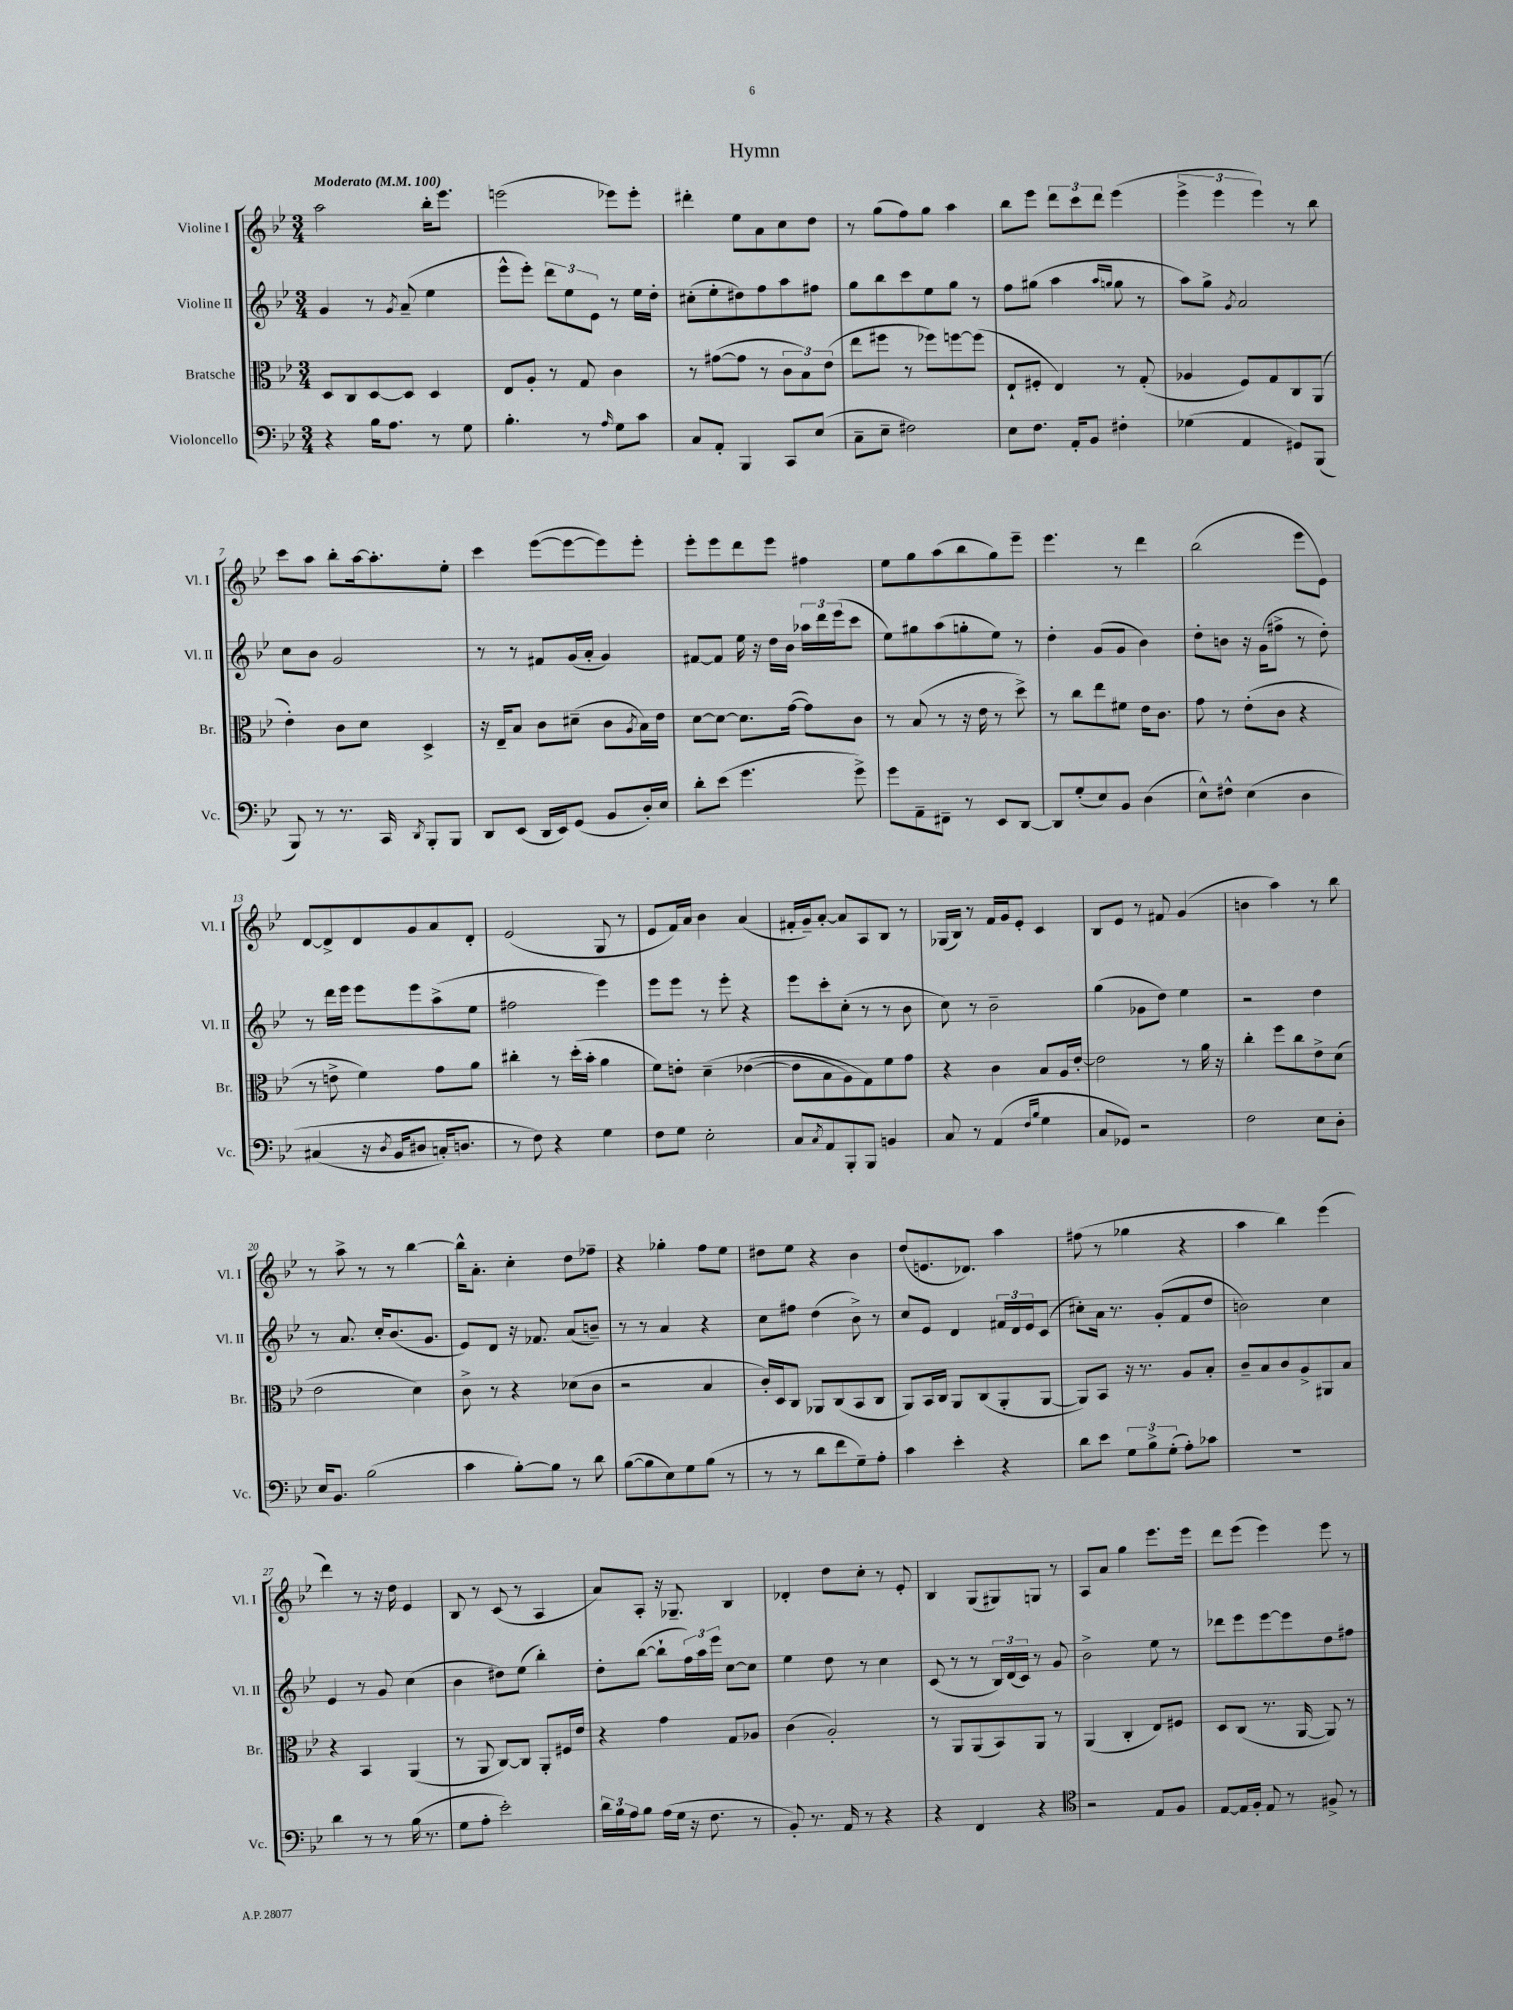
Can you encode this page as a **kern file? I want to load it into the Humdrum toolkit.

**kern	**kern	**kern	**kern
*staff4	*staff3	*staff2	*staff1
*clefF4	*clefC3	*clefG2	*clefG2
*k[b-e-]	*k[b-e-]	*k[b-e-]	*k[b-e-]
*M3/4	*M3/4	*M3/4	*M3/4
*MM100	*MM100	*MM100	*MM100
4r	8D	4g	2aa
.	8C	.	.
16B-	[8D	8r	.
8.A	.	.	.
.	.	8qg	.
.	8D]	(8a~	.
8r	4D	4ee-	16bb-'
.	.	.	8.eee-
8G	.	.	.
=	=	=	=
4.B-'	8E-	8eee-^^	(2eee
.	8A'	8eee-')	.
.	8r	12ddd	.
.	.	12ee-	.
8r	8G	.	.
.	.	12e-	.
16qqA	.	.	.
8G	4c	8r	8eee-)
8c	.	16ee-	8eee-'
.	.	16dd'	.
=	=	=	=
8C	8r	(8cc#'	4ddd#'
8AA'	([8g#	8ee-'	.
4BBB-	8g#]	8dd#)	8ee-
.	8r	8ff	8a
8CC	12c	8aa	8cc
.	12B-)	.	.
(8E-	.	8ff#	8dd
.	(12e-	.	.
=	=	=	=
8C~	8ee-	8gg	8r
8E-~	8ff#	8bb-	(8gg
2F#)	8r	8ccc	8ff)
.	8ff-)	8ee-	8gg
.	[8ff	8gg	4aa
.	(8ff]	8r	.
=	=	=	=
8E-	8E-`	8ff	8bb-
8.F	8F#'	(8gg#	8eee-
.	4E-)	4aa	12ddd
16AA'	.	.	.
.	.	.	12ccc
8BB-	.	.	.
.	.	.	12ddd
.	.	16qqaa	.
.	.	16qqgg	.
4F#'	8r	8gg	(4eee-
.	(8G'	8r	.
=	=	=	=
(4G-	4A-	8aa)	6eee-^
.	.	8gg^	.
.	.	.	6eee-
.	.	8qg	.
4AA	8F)	2a	.
.	.	.	6eee-)
.	8G	.	.
8GG#)	8C	.	8r
(8BBB-	(8AA	.	8bb-
=	=	=	=
8BBB-)	4e-')	8cc	8ccc
8r	.	8b-	8aa
8.r	8c	2g	8bb-'
.	8d	.	[16aa
16CC	.	.	8.aa']
8qDD	.	.	.
8BBB-'	4D^	.	.
8BBB-	.	.	8ee-'
=	=	=	=
8DD	16r	8r	4ccc
.	16E-~	.	.
(8EE-	8B-	8r	.
16DD	8c	8f#	([8eee-
16EE-)	.	.	.
(8GG	(8d#~	(16g	8eee-_
.	.	16a'	.
8BB-	8c	4g)	8eee-])
.	8qA	.	.
16D')	16B-)	.	8eee-'
16E-	16e-	.	.
=	=	=	=
8d'	[8d	[8f#	8eee-'
(8e-	8d_	8f#]	8eee-
4.g	8.d]	16ee-	8ddd
.	.	16r	.
.	.	16dd	8eee-
.	([16g	16b-	.
.	8g])	24aa-	4ff#
.	.	24ddd	.
.	.	(24eee-	.
8g^)	8c	8ccc	.
=	=	=	=
8g	8r	8ee-)	8ee-
8AA~	(8B-	8gg#	8gg
8FF#~	8r	(8aa	(8aa
8r	16r	8gg'	8bb-
.	16e-	.	.
8EE-	8r	8ee-)	8gg)
[8DD	8dd^)	8r	8eee-~
=	=	=	=
8DD]	8r	4dd'	4.eee-
(8G'	8cc	.	.
8E-)	8ee-	(8g	.
8BB-	8f#	8g	8r
(4D	16e-	4b-)	4ddd
.	8.c	.	.
=	=	=	=
8E-^^)	8g	8dd'	(2bb-
8F#^^	8r	8b	.
&(4E-	(8e-'	16r	.
.	.	(16g	.
.	8c	8ff#^	.
4D	4r	8r	8eee-
.	.	8dd')	8e-)
=	=	=	=
(4C#	8r	8r	[8d
.	8e^	16ddd	8d^]
.	.	16eee-	.
16r	4f)	8eee-	8d
8qD	.	.	.
16BB-	.	.	.
8D#	.	8eee-	8g
16C')	8g	(8aa^	8a
8.D	.	.	.
.	8a	8ee-	8d'
=	=	=	=
8r	4cc#'	2ff#	(2e-
8F&)	.	.	.
4r	8r	.	.
.	(16dd'	.	.
.	16b-'	.	.
4G	4a	4eee-)	8G
.	.	.	8r
=	=	=	=
8F	8f)	8eee-	8e-
8G	8e'	8eee-	16f)
.	.	.	16a
2E-'	&(4d~	8r	4b-
.	.	8eee-'	.
.	([4e-	4r	(4a
=	=	=	=
8C	8e-]	8eee-	16f#'
.	.	.	16g~)
8qC	.	.	.
8AA	8B-	8ccc'	[8a'
8BBB-'	8A)	(8cc'	8a]
8BBB-	8G&)	8r	8A
4BB	8f	8r	8B-
.	8g	8b-	8r
=	=	=	=
8C	4r	8cc)	(16G-
.	.	.	16B-)
8r	.	8r	8r
(4AA	4c	2b-~	16f
.	.	.	16g
.	.	.	8e-'
16qqF	.	.	.
16qqB-	.	.	.
4G	8B-	.	4c
.	16A	.	.
.	[16e-'	.	.
=	=	=	=
8C	2e-]	(4gg	8B-
8GG-)	.	.	8e-
2r	.	8g-	8r
.	.	8dd)	8f#
.	8r	4ee-	(4g
.	16a	.	.
.	16r	.	.
=	=	=	=
2F	4cc'	2r	4b
.	8ff	.	4aa)
.	8cc	.	.
8E-	8e-^	4dd	8r
8D'	(8d	.	8bb-
=	=	=	=
16E-	2e-	8r	8r
8.BB-	.	.	.
.	.	8.a	8aa^
(2B-	.	.	8r
.	.	16cc'	.
.	.	(8.b-	8r
.	4d)	.	[4bb-
.	.	8.g	.
=	=	=	=
4c	8c^	8e-)	16bb-^^]
.	.	.	8.a'
.	8r	8d	.
[8B-')	4r	16r	4cc'
.	.	8.f-	.
8B-]	.	.	.
8r	(8d-	(8a	8dd
8d	8c	8b~)	8ff-~
=	=	=	=
([8B-	2r	8r	4r
8B-]	.	8r	.
8E-)	.	4a	4gg-'
8G	.	.	.
(8B-	4B-	4r	8ff
8r	.	.	8ee-
=	=	=	=
8r	16c')	8cc	8dd#
.	16D	.	.
8r	8C	8ff#	8ee-
8d	8AA-	(4dd	4r
8f	(8C	.	.
8G~)	8BB-	8b-^)	4b-
8A'	8C	8r	.
=	=	=	=
4c	8AA)	8cc	(8dd
.	16BB-	8e-	8.e
.	16C	.	.
4e-'	8AA	4d	.
.	.	.	8.d-)
.	(8C	.	.
4r	8AA'	24f#	4aa
.	.	24d	.
.	.	24e-	.
.	[8AA	(8c	.
=	=	=	=
8d	8AA])	8cc#')	(8ff#
8e-	8BB-	16a	8r
.	.	8.r	.
12G	16r	.	4gg-
.	8.r	.	.
12B-^	.	.	.
.	.	(8g'	.
(12G'	.	.	.
8A')	8A	8f	4r
8c-	8B-'	8dd	.
=	=	=	=
2.r	8c~	2b)	4aa
.	8B-	.	.
.	8c	.	4bb-)
.	8A^	.	.
.	8AA#	4cc	(4eee-
.	8B-	.	.
=	=	=	=
4d	4r	4e-	4ddd)
8r	4BB-	8r	8r
8r	.	8g	16r
.	.	.	16dd
(16B-	(4AA	(4cc	4e-
8.r	.	.	.
=	=	=	=
8G	8r	4b-	8B-
8A'	8AA	.	8r
2e-')	[8C)	8dd#)	(8c
.	8C]	(8ee-	8r
.	8AA'	4bb-')	4A
.	16F#	.	.
.	16e-	.	.
=	=	=	=
24d	4r	8dd'	8a)
24B-	.	.	.
24A	.	.	.
8B-	.	([8bb-	8A'
(16A	4g	8bb-`]	16r
16G	.	.	8.G-~
16r	.	24ff)	.
.	.	24aa	.
8.F	.	.	.
.	.	24eee-	.
.	8G	[8cc	4B-
8r	8A-	8cc]	.
=	=	=	=
8BB-')	(4c	4ee-	4d-'
8.r	.	.	.
.	2A')	8dd	8dd
16AA	.	.	.
8r	.	8r	8cc'
4r	.	4cc	8r
.	.	.	8e-'
=	=	=	=
4r	8r	(8c	4B-
.	8AA	8r	.
4FF	(8AA	8r	(8G
.	8BB-)	24B-)	8G#)
.	.	(24d	.
.	.	24c)	.
4r	8AA	8r	8G
.	8r	8g	8r
=	=	=	=
*clefC4	*	*	*
2r	(4AA	2b-^	8A
.	.	.	8a
.	4C'	.	4gg
8E-	8E-)	8ee-	8.eee-
8F	8F#	8r	.
.	.	.	16eee-
=	=	=	=
[8E-	8D	8ddd-	8ddd
16E-]	(8C	8eee-	(8eee-
16F'	.	.	.
8E-	8.r	[8eee-	4eee-)
8r	.	8eee-]	.
.	[16AA	.	.
8F#^	8AA])	8dd	8eee-
8r	8r	8ff#	8r
==	==	==	==
*-	*-	*-	*-
